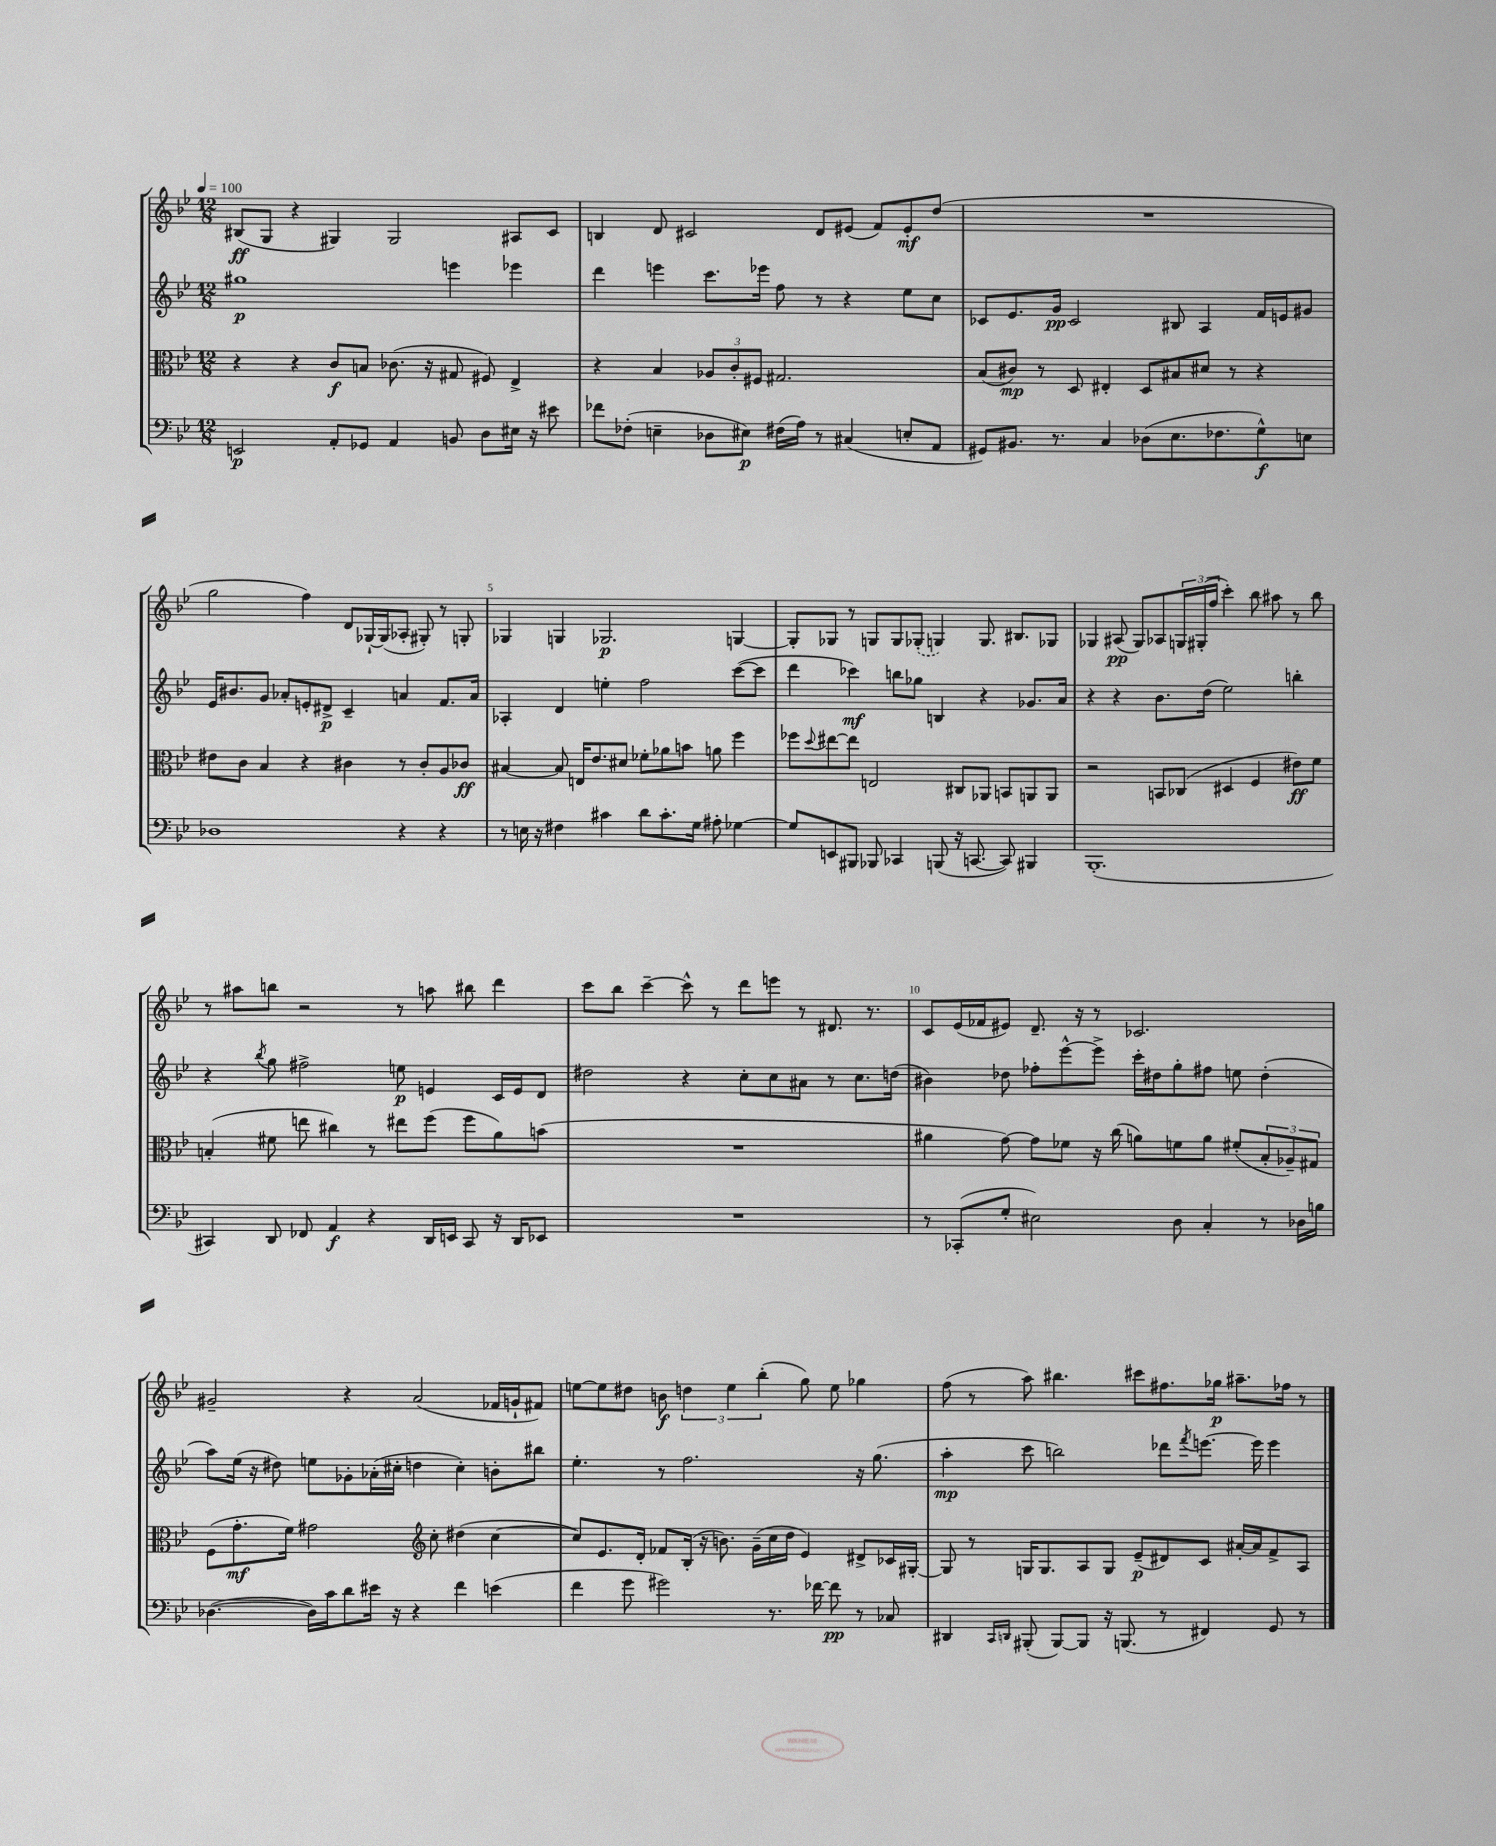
<<
\new StaffGroup <<
\new Staff = "s0" {
    \clef treble \key bes \major \numericTimeSignature \time 12/8 \tempo 4 = 100
    bis8\ff( g8 r4 gis4) gis2 ais8 c'8 |
    b4 d'8 cis'2 d'8 eis'8( f'8) eis'8-.\mf d''8( |
    R1. |
    g''2 f''4) d'8 ges16~-! ges16( aes8-. gis8-.) r8 g8-. |
    ges4 g4 ges2.\p g4~ |
    g8-. ges8 r8 g8 g8 \once \slurDashed ges8-.( g4) g8. bis8. ges8 |
    ges4 ais8\pp( ges8) aes8 \tuplet 3/2 { g16 gis16-.( f''16 } c'''4-.) bes''8 ais''8 r8 bes''8 |
    r8 ais''8 b''8 r2 r8 a''8 bis''8 d'''4 |
    c'''8 bes''8 c'''4~-- c'''8-^ r8 d'''8 e'''8 r8 dis'8. r8. |
    c'8 ees'16( fes'16 eis'8) d'8.-- r16 r8 ces'2. |
    gis'2-- r4 a'2( fes'16 g'16-! fis'8) |
    e''8~ e''8 dis''8 b'8\f \tuplet 3/2 { d''4 e''4 bes''4-.( } g''8) e''8 ges''4 |
    f''8( r8 a''8) bis''4. cis'''8 fis''8. ges''16\p ais''8.-- fes''16 r8 \bar "|." |
}
\new Staff = "s1" {
    \clef treble \key bes \major \numericTimeSignature \time 12/8
    gis''1\p e'''4 ees'''4 |
    d'''4 e'''4 c'''8. ees'''16 f''8 r8 r4 ees''8 c''8 |
    ces'8 ees'8. g'16\pp ces'2 bis8 a4 f'16 e'16 gis'8 |
    ees'16 bis'8. g'8 aes'8-. e'8-. dis'8->\p c'4-- a'4 f'8. a'16 |
    aes4-. d'4 e''4-. f''2 c'''8~( c'''8 |
    d'''4 ces'''4\mf) b''8 ges''8 b4 r4 ges'8. a'16 |
    r4 r4 bes'8. d''16( ees''2) b''4-. |
    r4 \acciaccatura { bes''8 } g''8 fis''2-> e''8\p e'4 c'16 e'16 d'8 |
    dis''2 r4 c''8-. c''8 ais'8 r8 c''8. d''16( |
    bis'4) des''8 fes''8-. ees'''8~-^ ees'''8-> c'''16-. dis''16 g''8-. fis''8 e''8 dis''4-.( |
    a''8) ees''16( r16 dis''8) e''8 ges'8-. aes'16-.( cis''16-. d''4 cis''4-.) b'8-. bis''8 |
    ees''4.-. r8 f''2. r16 g''8.( |
    a''4-.\mp c'''8 b''2) des'''8 \acciaccatura { f'''8 } e'''8.~ e'''16 e'''4 \bar "|." |
}
\new Staff = "s2" {
    \clef alto \key bes \major \numericTimeSignature \time 12/8
    r4 r4 c'8\f b8 ces'8.( r16 gis8 fis8) ees4-> |
    r4 bes4 \tuplet 3/2 { aes8 c'8-. fis8 } gis2. |
    bes8( cis'8\mp) r8 d8 eis4-. d8 bis8 dis'8 r8 r4 |
    eis'8 c'8 bes4 r4 cis'4 r8 cis'8-. a8 ces'8\ff |
    bis4~ bis8 e16 ees'8. dis'8 fes'8-. aes'8 b'8 a'8 f''4 |
    fes''8 \appoggiatura { d''8 } eis''8~ eis''8 e2 cis8 aes,8 b,8 a,8 a,8 |
    r2 b,8 ces8( dis4 f4 eis'8\ff) f'8 |
    b4-.( fis'8 e''8 cis''4) r8 eis''8 f''8( f''8 a'8) b'8( |
    R1. |
    ais'4 g'8~) g'8 fes'8 r16 c''16( a'8) f'8 a'8 fis'8-.( \tuplet 3/2 { bes8-. aes8--) gis8 } |
    f8( g'8.-.\mf f'16) gis'2 \clef treble c''8-. dis''4( c''4~ |
    c''8) ees'8. d'16-. fes'8 bes16-.( r16 b'8.) g'16--( c''16 d''16 ees'4) dis'8-> ces'16 gis16~-. |
    gis8 r8 g16 g8. a8 g8 ees'8--\p( dis'8) c'8 ais'16~-. ais'16 f'8-> a8 \bar "|." |
}
\new Staff = "s3" {
    \clef bass \key bes \major \numericTimeSignature \time 12/8
    e,2\p a,8-. ges,8 a,4 b,8 d8 eis16 r16 eis'8 |
    fes'8 fes8-.( e4-- des8 eis8\p) fis16( a16) r8 cis4( e8-. a,8 |
    gis,8) bis,8. r8. c4 des8( ees8. fes8. g8-^\f) e8 |
    des1 r4 r4 |
    r8 e16 r16 fis4 cis'4 d'8 cis'8.-. g16 ais8-. ges4~ |
    ges8 e,8 bis,,8 bes,,8 ces,4 b,,8( r16 c,8.~ c,8) bis,,4 |
    bes,,1.-.( |
    cis,4) d,8 fes,8 a,4\f r4 d,16 e,16 cis,8 r16 d,16 ees,8 |
    R1. |
    r8 ces,8-.( g8-. eis2) d8 c4-. r8 des16 b16 |
    des4.~( des16) c'16 d'8 eis'16 r16 r4 f'4 e'4( |
    f'4 g'8 gis'2) r8. fes'16~ fes'8\pp r8 ces8 |
    dis,4 \grace { c,16 d,16 } bis,,8-.( bis,,8~) bis,,8 r16 b,,8.( r8 fis,4) g,8 r8 \bar "|." |
}
>>
>>
\layout { \context { \Score \override BarNumber.break-visibility = ##(#f #t #t) barNumberVisibility = #(every-nth-bar-number-visible 5) } }
